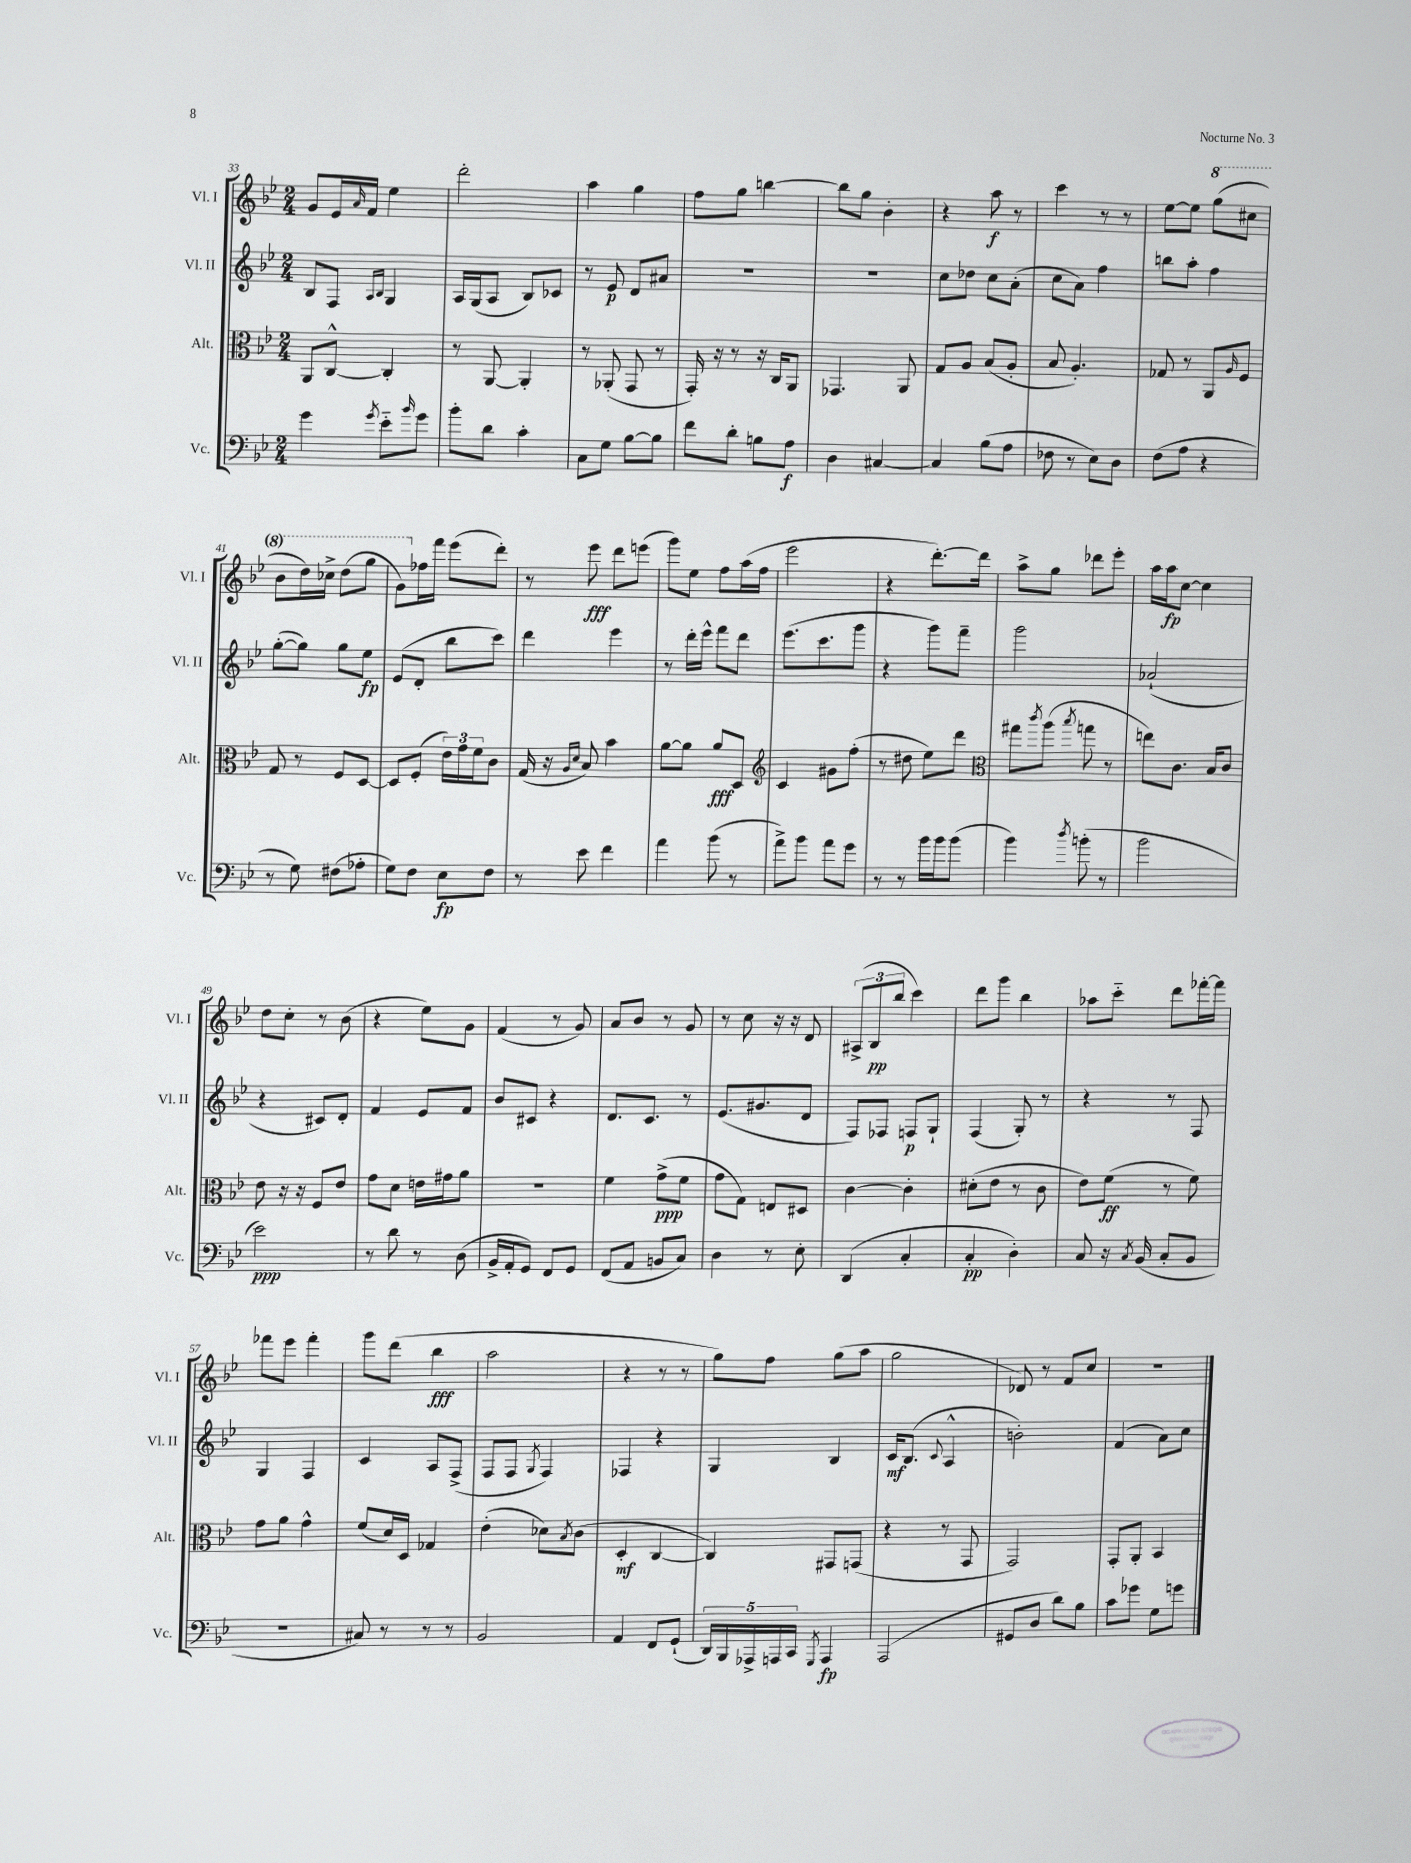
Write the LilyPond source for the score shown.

<<
\new StaffGroup <<
\new Staff = "s0" \with { instrumentName = "Vl. I" shortInstrumentName = "Vl. I" } {
    \clef treble \key bes \major \numericTimeSignature \time 2/4
    g'8 ees'16 \grace { a'16 } f'16 ees''4 |
    d'''2-. |
    a''4 g''4 |
    f''8 g''8 b''4~ |
    b''8 g''8 bes'4-. |
    r4 a''8\f r8 |
    c'''4 r8 r8 |
    ees''8~ ees''8 \ottava #1 g'''8( cis'''8 |
    bes''8 d'''16) ces'''16-> d'''8( g'''8 |
    g''8) \ottava #0 fes''16 f'''16 ees'''8( d'''8-.) |
    r8 ees'''8\fff d'''8 e'''8( |
    g'''8) ees''8 f''8 a''16( f''16 |
    ees'''2 |
    r4 d'''8.~-.) d'''16 |
    a''8-> g''8 des'''8 ees'''8-. |
    a''16 a''16\fp c''8~ c''4 |
    d''8 c''8-. r8 bes'8( |
    r4 ees''8) g'8 |
    f'4( r8 g'8) |
    a'8 bes'8 r8 g'8 |
    r8 c''8 r16 r16 d'8 |
    \tuplet 3/2 { ais8->( bes8\pp bes''8 } c'''4) |
    d'''8 g'''8 bes''4 |
    aes''8 c'''8-_ d'''8 fes'''16~-. fes'''16 |
    fes'''8 ees'''8 fes'''4-. |
    g'''8 d'''8( bes''4\fff |
    a''2 |
    r4 r8 r8 |
    g''8) f''8 g''8( a''8 |
    g''2 |
    des'8) r8 f'8 c''8 |
    r2 \bar "|." |
}
\new Staff = "s1" \with { instrumentName = "Vl. II" shortInstrumentName = "Vl. II" } {
    \clef treble \key bes \major \numericTimeSignature \time 2/4
    bes8 f8 \grace { a16 bes16 } g4 |
    a16 g16( a8 bes8) ces'8 |
    r8 ees'8\p d'8 ais'8 |
    r2 |
    r2 |
    c''8 des''8 c''8 a'8-.( |
    c''8 a'8) f''4 |
    b''8 a''8-. f''4 |
    g''8~-.( g''8) g''8 ees''8\fp |
    ees'8( d'8-. bes''8 c'''8) |
    d'''4 ees'''4 |
    r8 d'''16-. ees'''16-^ f'''8 d'''8 |
    ees'''8.( c'''8. g'''8 |
    r4 g'''8) f'''8-- |
    g'''2 |
    aes'2-!( |
    r4 cis'8) d'8-. |
    f'4 ees'8 f'8 |
    bes'8 cis'8 r4 |
    d'8. c'8. r8 |
    ees'8.( gis'8. d'8 |
    f8) fes8 f8\p g8-! |
    f4( g8-.) r8 |
    r4 r8 f8 |
    g4 f4 |
    c'4 a8 f8->( |
    f8 f8 \acciaccatura { g8 } f4) |
    fes4 r4 |
    g4 bes4 |
    c'16\mf bes8.( \appoggiatura { c'8 } a4-^ |
    b'2-.) |
    f'4( a'8) c''8 \bar "|." |
}
\new Staff = "s2" \with { instrumentName = "Alt." shortInstrumentName = "Alt." } {
    \clef alto \key bes \major \numericTimeSignature \time 2/4
    a,8 c8~-^ c4-. |
    r8 a,8~ a,4-. |
    r8 aes,8-.( g,8 r8 |
    g,16-.) r16 r8 r16 c16 a,8 |
    ges,4. a,8 |
    g8 a8 bes8( a8-. |
    bes8 a4.-.) |
    ges8 r8 a,8 \grace { a16 } f8 |
    g8 r8 f8 d8~ |
    d8 f8-.( \tuplet 3/2 { ees'16) g'16 f'16 } c'8 |
    g16( r16 \grace { a16 d'16 } bes8) bes'4 |
    a'8~ a'8 a'8\fff d8 |
    \clef treble c'4 gis'8 f''8-.( |
    r8 dis''8 ees''8) d'''8 |
    \clef alto gis''8 \acciaccatura { c'''8 } a''8( \acciaccatura { bes''8 } g''8 r8 |
    e''8) c'8. bes16 c'8 |
    ees'8 r16 r16 f8 ees'8 |
    g'8 d'8 e'16 gis'16 a'8 |
    R2 |
    f'4 g'8->\ppp( f'8 |
    g'8 g8) e8 dis8 |
    c'4~ c'4-. |
    dis'8-.( ees'8 r8 c'8 |
    ees'8) f'8\ff( r8 f'8) |
    g'8 a'8 g'4-^ |
    f'8( d'16) d16 ges4 |
    ees'4-.( des'8) \acciaccatura { bes8 } c'8( |
    d4-.\mf c4~ |
    c4) gis,8 g,8( |
    r4 r8 g,8 |
    g,2) |
    g,8-. a,8-. bes,4 \bar "|." |
}
\new Staff = "s3" \with { instrumentName = "Vc." shortInstrumentName = "Vc." } {
    \clef bass \key bes \major \numericTimeSignature \time 2/4
    g'4 \acciaccatura { g'8 } ees'8-_ \grace { bes'16 } g'8 |
    bes'8-. d'8 c'4-. |
    c8 g8 bes8~ bes8 |
    f'8 d'8-. b8 a8\f |
    d4 cis4~ |
    cis4 bes8( a8 |
    fes8 r8 ees8) d8 |
    f8( a8 r4 |
    r8 g8) fis8( aes8-. |
    g8) f8 ees8\fp f8 |
    r8 ees'8 f'4 |
    a'4 bes'8( r8 |
    a'8->) bes'8 a'8 g'8 |
    r8 r8 bes'16 bes'16 bes'8( |
    bes'4) \acciaccatura { d''8 } b'8-.( r8 |
    bes'2 |
    ees'2\ppp) |
    r8 d'8 r8 d8( |
    bes,16-> a,16-. g,8) f,8 g,8 |
    f,8( a,8 b,8 c8) |
    d4 r8 ees8-. |
    d,4( c4-. |
    c4-.\pp d4-.) |
    c8 r16 \acciaccatura { c8 } bes,16( c8-. bes,8 |
    R2 |
    cis8) r8 r8 r8 |
    bes,2 |
    a,4 f,8 g,8-!( |
    \tuplet 5/4 { d,16) bes,,16 aes,,16-> a,,16 c,16 } \acciaccatura { g,,8 } a,,4\fp |
    a,,2( |
    gis,8 d8 d'8) bes8 |
    c'8 ges'8 g8 g'8 \bar "|." |
}
>>
>>
\layout { \context { \Score currentBarNumber = #33 } }
